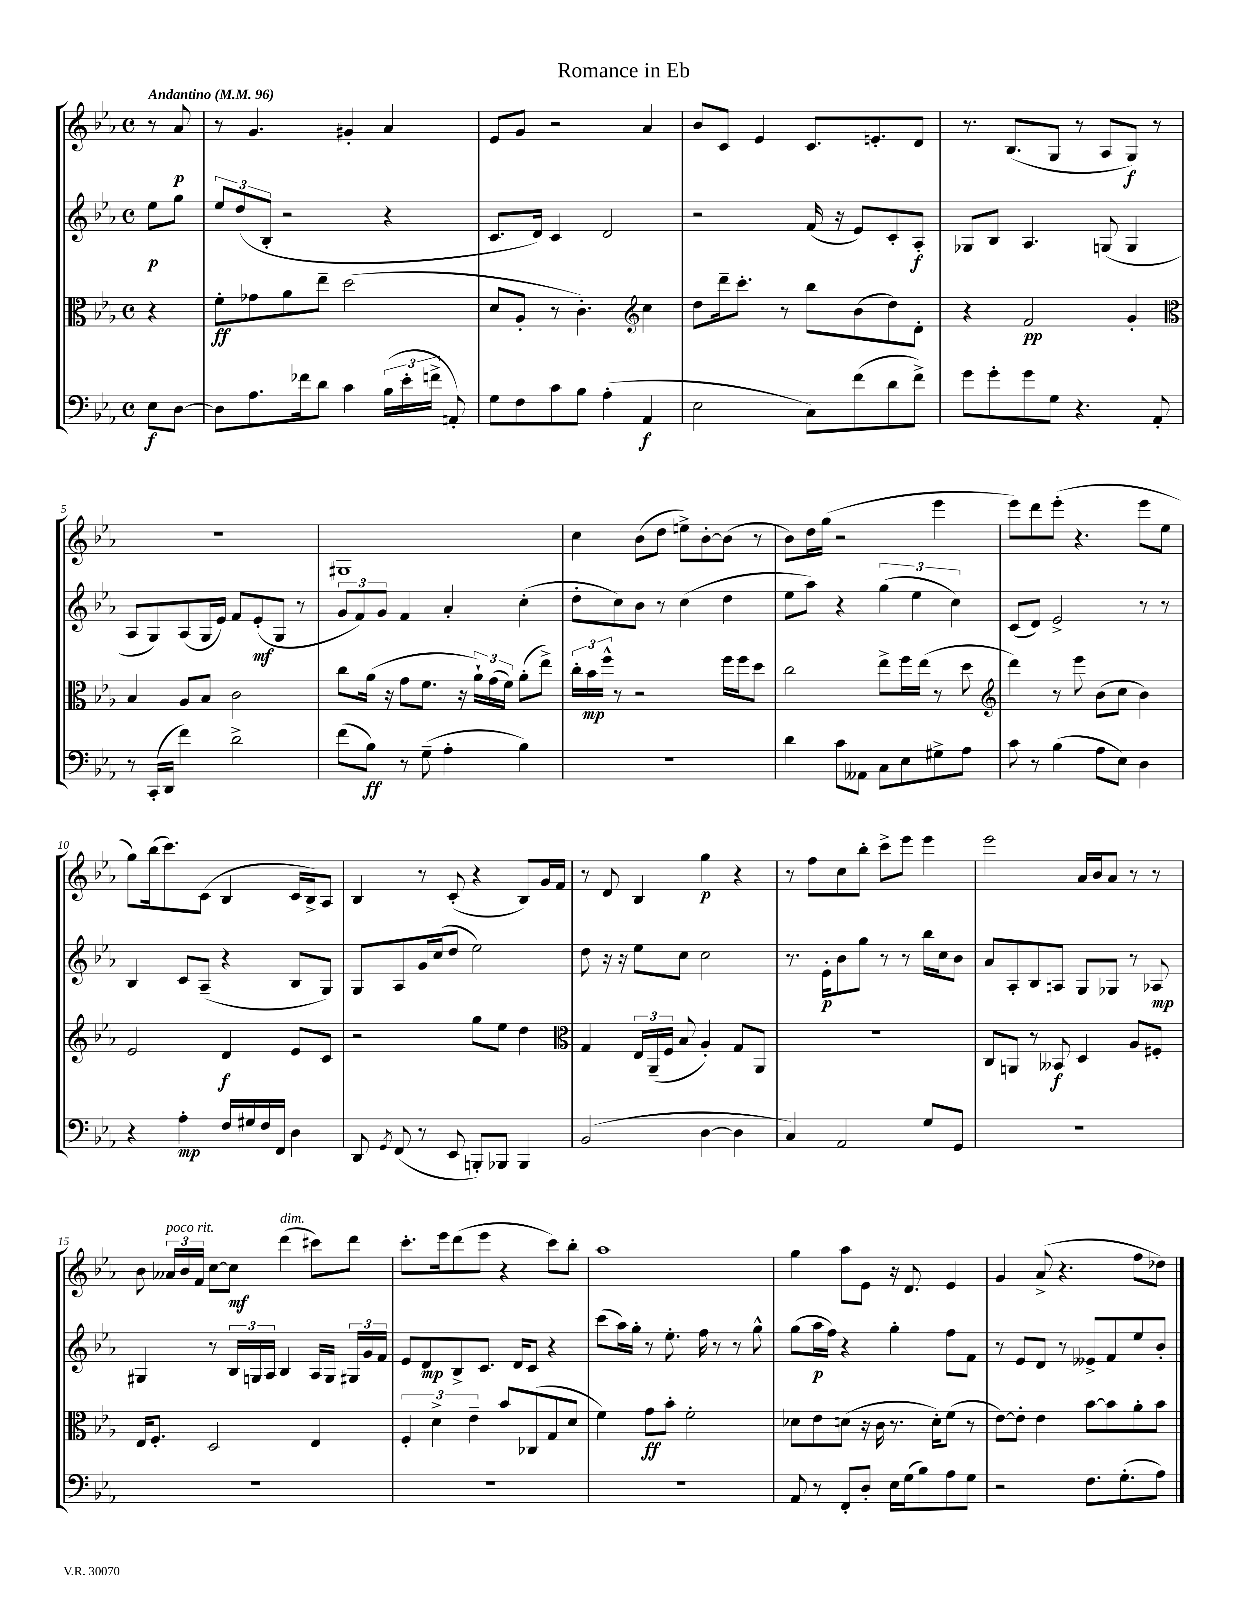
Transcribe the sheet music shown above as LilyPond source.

\header { title = "Romance in Eb" }
<<
\new StaffGroup <<
\new Staff = "s0" {
    \clef treble \key ees \major \defaultTimeSignature \time 4/4 \partial 4 \tempo "Andantino" 4 = 96
    \autoBeamOff r8 aes'8\p |
    r8 g'4. gis'4-. aes'4 |
    ees'8[ g'8] r2 aes'4 |
    bes'8[ c'8] ees'4 c'8.[ e'8.-. d'8] |
    r8. bes8.[( g8] r8 aes8[ g8]\f) r8 |
    R1 |
    gis1 |
    c''4 bes'8[( d''8] e''8[->) bes'8~-. bes'8]( r8 |
    bes'8[) d''16 g''16]( r2 ees'''4 |
    ees'''8[) d'''8 ees'''8]-.( r4. ees'''8[ ees''8] |
    g''8[) bes''16( c'''8.) c'8]( bes4 c'16[ bes16->) aes8] |
    bes4 r8 c'8-.( r4 bes8[) g'16 f'16] |
    r8 d'8 bes4 g''4\p r4 |
    r8 f''8[ c''8 bes''8]-. c'''8[-> ees'''8] ees'''4 |
    ees'''2 aes'16[ bes'16 aes'8] r8 r8 |
    bes'8 \tuplet 3/2 { aeses'16[^\markup { \italic "poco rit." } bes'16 f'16] } c''8[~ c''8]\mf d'''4^\markup { \italic "dim." }( cis'''8[) d'''8] |
    c'''8.[-. ees'''16 d'''8( ees'''8] r4 c'''8[) bes''8]-. |
    aes''1 |
    g''4 aes''8[ ees'8] r16 d'8. ees'4 |
    g'4 aes'8->( r4. f''8[ des''8]) \bar "|." |
}
\new Staff = "s1" {
    \clef treble \key ees \major \defaultTimeSignature \time 4/4 \partial 4
    \autoBeamOff ees''8[\p g''8] |
    \tuplet 3/2 { ees''8[ d''8( bes8]-. } r2 r4 |
    c'8.[ d'16]) c'4 d'2 |
    r2 f'16( r16 ees'8[) c'8-. aes8]-.\f |
    ges8[ bes8] aes4. g8( g4 |
    aes8[ g8) aes8( g16 ees'16]) f'8[ ees'8-.\mf( g8] r8 |
    \tuplet 3/2 { g'8[ f'8) g'8] } f'4 aes'4-. c''4-.( |
    d''8[-. c''8) bes'8] r8 c''4( d''4 |
    ees''8[ aes''8]) r4 \tuplet 3/2 { g''4( ees''4 c''4) } |
    c'8[( d'8]) ees'2-> r8 r8 |
    bes4 c'8[ aes8]--( r4 bes8[ g8]) |
    g8[ aes8 g'16 c''16( d''8] ees''2) |
    d''8 r16 r16 ees''8[ c''8] c''2 |
    r8. ees'16[-.\p bes'8 g''8] r8 r8 bes''16[ c''16 bes'8] |
    aes'8[ aes8-. bes8 a8] g8[ ges8] r8 aes8\mp |
    gis4 r8 \tuplet 3/2 { bes16[ g16 aes16] } bes4 aes16[ g16] \tuplet 3/2 { gis16[ g'16 f'16] } |
    ees'8[ d'8\mp bes8-> c'8.] d'16[ c'8] r4 |
    c'''8[( aes''16) g''16]-. r8 ees''8.-. f''16 r8 r8 g''8-^ |
    g''8[( aes''16\p f''16]) r4 g''4-. f''8[ f'8] |
    r8 ees'8[ d'8] r8 eeses'8[-> f'8 ees''8 bes'8]-. \bar "|." |
}
\new Staff = "s2" {
    \clef alto \key ees \major \defaultTimeSignature \time 4/4 \partial 4
    \autoBeamOff r4 |
    f'8[-.\ff ges'8 aes'8 ees''8]-- d''2( |
    d'8[ aes8]-. r8 c'4.-.) \clef treble c''4 |
    d''8[ d'''16-- c'''8.]-. r8 bes''8[ bes'8( d''8) d'8]-. |
    r4 f'2\pp g'4-. |
    \clef alto bes4 aes8[ bes8] c'2 |
    c''8[ aes'16]( r16 g'8[ f'8.] r16 \tuplet 3/2 { aes'16[-!) g'16( f'16]) } aes'8[-.( ees''8]->) |
    \tuplet 3/2 { c''16[-. bes'16\mp f''16]-^ } r8 r2 f''16[ f''16 d''8] |
    c''2 ees''8[-> f''16 ees''16]( r8 d''8 |
    \clef treble d'''4) r8 ees'''8 bes'8[( c''8] bes'4) |
    ees'2 d'4\f ees'8[ c'8] |
    r2 g''8[ ees''8] d''4 |
    \clef alto g4 \tuplet 3/2 { ees16[ aes,16--( f16] } bes8 aes4-.) g8[ aes,8] |
    R1 |
    c8[ a,8] r8 beses,8\f d4 aes8[ fis8]-. |
    ees16[ f8.]-. d2 ees4 |
    \tuplet 3/2 { f4-. d'4-> ees'4-- } bes'8[ ces8( g8 d'8] |
    f'4) g'8[\ff bes'8]-. f'2-. |
    des'8[ ees'8 d'8]( r16 c'16 r8. d'16[-.) f'8]( r8 |
    ees'8[~) ees'8]-. ees'4 bes'8[~ bes'8 aes'8-. bes'8] \bar "|." |
}
\new Staff = "s3" {
    \clef bass \key ees \major \defaultTimeSignature \time 4/4 \partial 4
    \autoBeamOff ees8[\f d8]~ |
    d8[ aes8. fes'16 d'8] c'4 \tuplet 3/2 { bes16[( ees'16-. f'16]-> } a,8-.) |
    g8[ f8 c'8 bes8] aes4-.( aes,4\f |
    ees2 c8[) f'8( d'8 f'8]->) |
    g'8[ g'8-. g'8 g8] r4. aes,8-. |
    r8 c,16[-.( d,16] f'4) d'2-> |
    f'8[( bes8]\ff) r8 g8--( aes4-. bes4) |
    R1 |
    d'4 c'8[ aeses,8] c8[ ees8 gis8-> aes8] |
    c'8 r8 bes4( aes8[ ees8]) d4 |
    r4 aes4-.\mp f16[ gis16 f16 f,16] d4 |
    d,8 \acciaccatura { g,8 } f,8( r8 ees,8 b,,8[-.) bes,,8] bes,,4 |
    bes,2( d4~ d4 |
    c4) aes,2 g8[ g,8] |
    R1 |
    R1 |
    R1 |
    R1 |
    aes,8 r8 f,8[-. d8]-. ees16[ g16( bes8) aes8 g8] |
    r2 f8.[ g8.-.( aes8]) \bar "|." |
}
>>
>>
